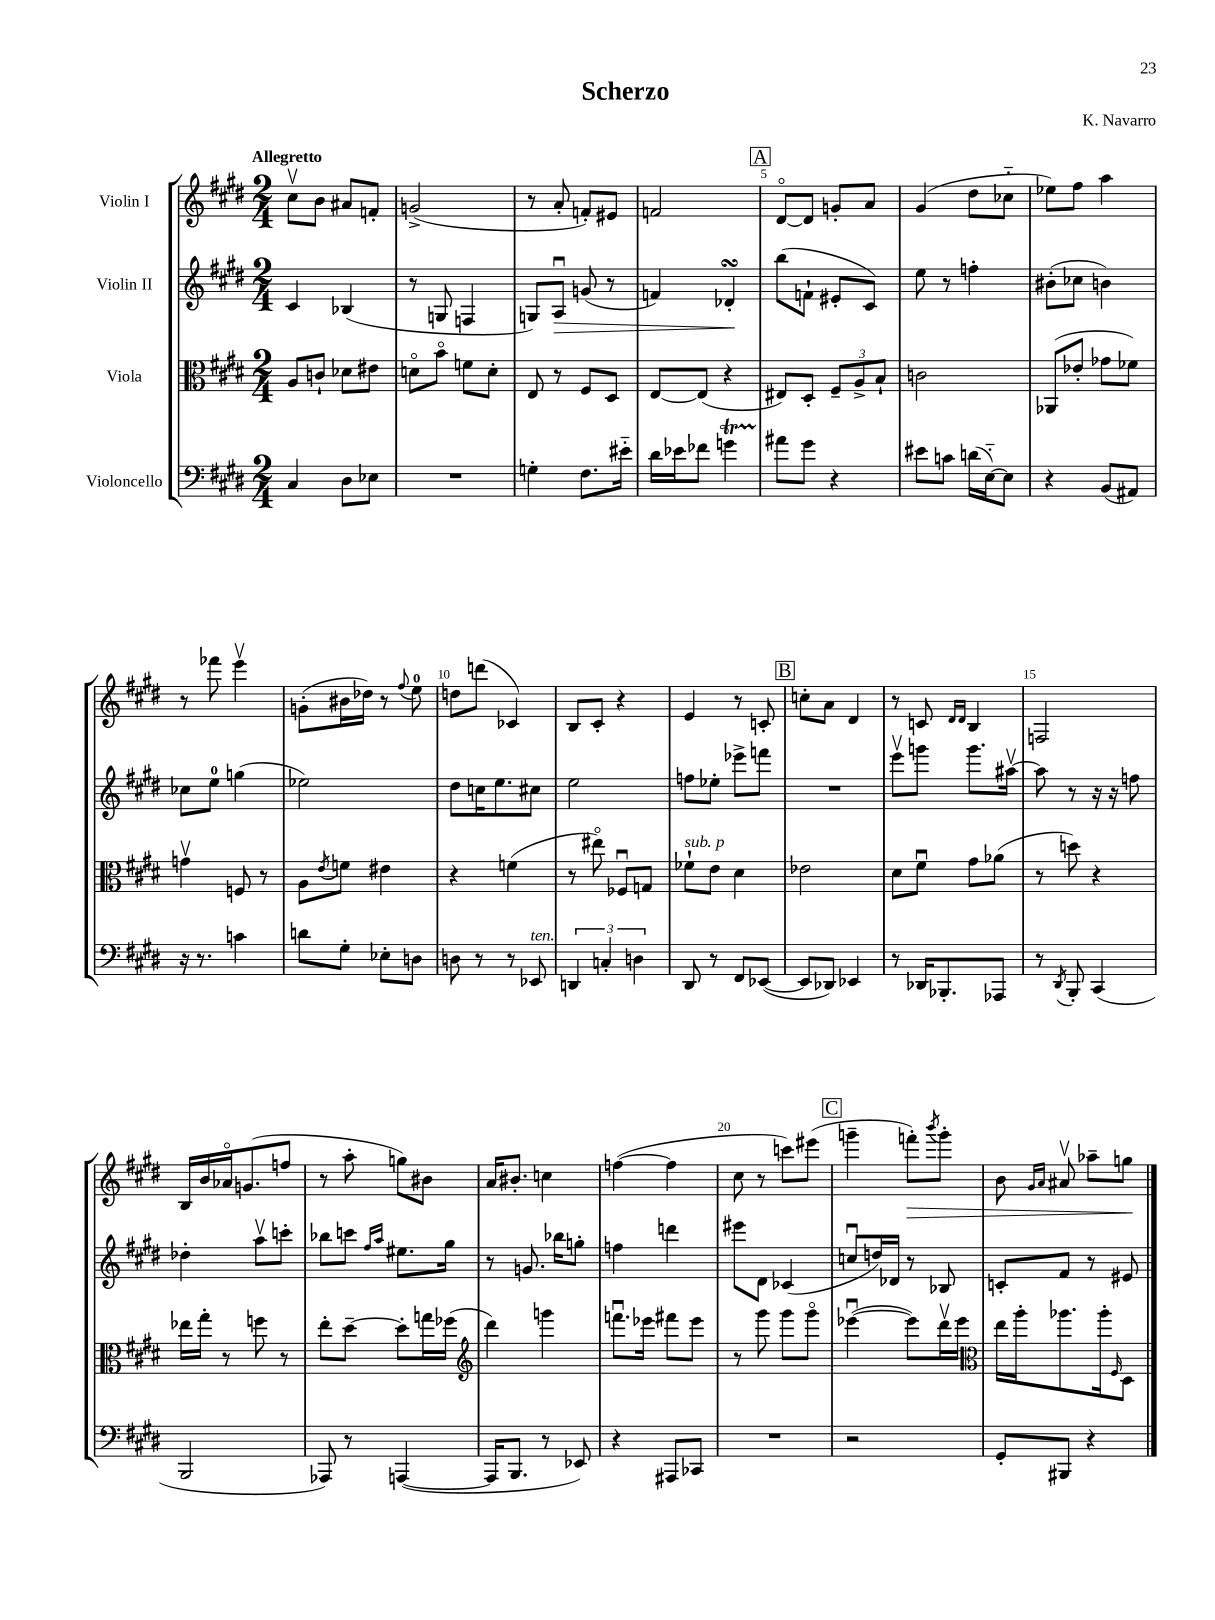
\header { title = "Scherzo" composer = "K. Navarro" }
<<
\new StaffGroup <<
\new Staff = "s0" \with { instrumentName = "Violin I" } {
    \clef treble \key e \major \numericTimeSignature \time 2/4 \tempo "Allegretto"
    cis''8\upbow b'8 ais'8 f'8-. |
    g'2->( |
    r8 a'8-. f'8-.) eis'8 |
    f'2 |
    \mark \markup { \box "A" } dis'8~\flageolet dis'8 g'8-. a'8 |
    gis'4( dis''8 ces''8-_ |
    ees''8) fis''8 a''4 |
    r8 fes'''8 e'''4\upbow |
    g'8-.( bis'16 des''16) r8 \appoggiatura { fis''8 } e''8-0 |
    d''8 d'''8( ces'4) |
    b8 cis'8-. r4 |
    e'4 r8 c'8-. |
    \mark \markup { \box "B" } c''8-. a'8 dis'4 |
    r8 c'8 \grace { dis'16 dis'16 } b4 |
    f2 |
    b16 b'16 aes'16\flageolet g'8.( f''8 |
    r8 a''8-. g''8) bis'8 |
    a'16 bis'8.-. c''4 |
    f''4~( f''4 |
    cis''8 r8 c'''8) eis'''8( |
    \mark \markup { \box "C" } g'''4-- f'''8-.\>) \acciaccatura { b'''8 } g'''8-. |
    b'8 \grace { gis'16 a'16 } ais'8\upbow aes''8-- g''8\! \bar "|." |
}
\new Staff = "s1" \with { instrumentName = "Violin II" } {
    \clef treble \key e \major \numericTimeSignature \time 2/4
    cis'4 bes4( |
    r8 g8 f4 |
    g8) a8\downbow\> g'8( r8 |
    f'4) des'4-.\turn\! |
    \mark \markup { \box "A" } b''8( f'8-! eis'8-. cis'8) |
    e''8 r8 f''4-. |
    bis'8-.( ces''8 b'4) |
    ces''8 e''8-0 g''4( |
    ees''2) |
    dis''8 c''16 e''8. cis''8 |
    e''2 |
    f''8 ees''8-. ees'''8-> f'''8 |
    \mark \markup { \box "B" } R2 |
    e'''8\upbow g'''8 g'''8. ais''16~\upbow |
    ais''8 r8 r16 r16 f''8 |
    des''4-. a''8\upbow c'''8-. |
    bes''8 c'''8 \grace { fis''16 a''16 } eis''8. gis''16 |
    r8 g'8. bes''16 g''8-. |
    f''4 d'''4 |
    eis'''8 dis'8 ces'4( |
    \mark \markup { \box "C" } c''8\downbow d''16) des'16 r8 bes8 |
    c'8-. fis'8 r8 eis'8 \bar "|." |
}
\new Staff = "s2" \with { instrumentName = "Viola" } {
    \clef alto \key e \major \numericTimeSignature \time 2/4
    a8 c'8-! des'8 eis'8 |
    d'8\flageolet b'8\flageolet f'8 d'8-. |
    e8 r8 fis8 dis8 |
    e8~ e8( r4 |
    \mark \markup { \box "A" } eis8) dis8-. \tuplet 3/2 { fis8-- a8-> b8-! } |
    c'2 |
    aes,8( ees'8-. ges'8 fes'8) |
    g'4\upbow f8 r8 |
    a8 \acciaccatura { e'8 } f'8 eis'4 |
    r4 f'4( |
    r8 eis''8\flageolet) fes8\downbow g8 |
    fes'8-!^\markup { \italic "sub. p" } e'8 dis'4 |
    \mark \markup { \box "B" } ees'2 |
    dis'8 fis'8\downbow gis'8 aes'8( |
    r8 d''8) r4 |
    ees''16 gis''16-. r8 f''8 r8 |
    e''8-. dis''8~-- dis''8-. g''16 fes''16( |
    \clef treble dis'''4) g'''4 |
    f'''8.\downbow ees'''16 fis'''8 ees'''8 |
    r8 gis'''8 gis'''8 gis'''8\flageolet |
    \mark \markup { \box "C" } ees'''4~\downbow( ees'''8) dis'''16\upbow ees'''16 |
    \clef alto e''16 a''16-. aes''8. aes''16-. \grace { fis16 } dis8 \bar "|." |
}
\new Staff = "s3" \with { instrumentName = "Violoncello" } {
    \clef bass \key e \major \numericTimeSignature \time 2/4
    cis4 dis8 ees8 |
    R2 |
    g4-. fis8. eis'16-_ |
    dis'16 ees'16 fes'8 g'4\startTrillSpan |
    \mark \markup { \box "A" } ais'8\stopTrillSpan gis'8 r4 |
    eis'8 c'8 d'16( e16~-_) e8 |
    r4 b,8( ais,8) |
    r16 r8. c'4 |
    d'8 gis8-. ees8-. d8 |
    d8 r8 r8 ees,8^\markup { \italic "ten." } |
    \tuplet 3/2 { d,4 c4-. d4 } |
    dis,8 r8 fis,8 ees,8~( |
    \mark \markup { \box "B" } ees,8 des,8) ees,4 |
    r8 des,16 bes,,8.-. aes,,8 |
    r8 \acciaccatura { dis,8 } b,,8-. cis,4( |
    b,,2 |
    aes,,8) r8 a,,4~( |
    a,,16 b,,8. r8 ees,8) |
    r4 ais,,8 ces,8 |
    R2 |
    \mark \markup { \box "C" } r2 |
    gis,8-. bis,,8 r4 \bar "|." |
}
>>
>>
\layout { \context { \Score \override BarNumber.break-visibility = ##(#f #t #t) barNumberVisibility = #(every-nth-bar-number-visible 5) } }
